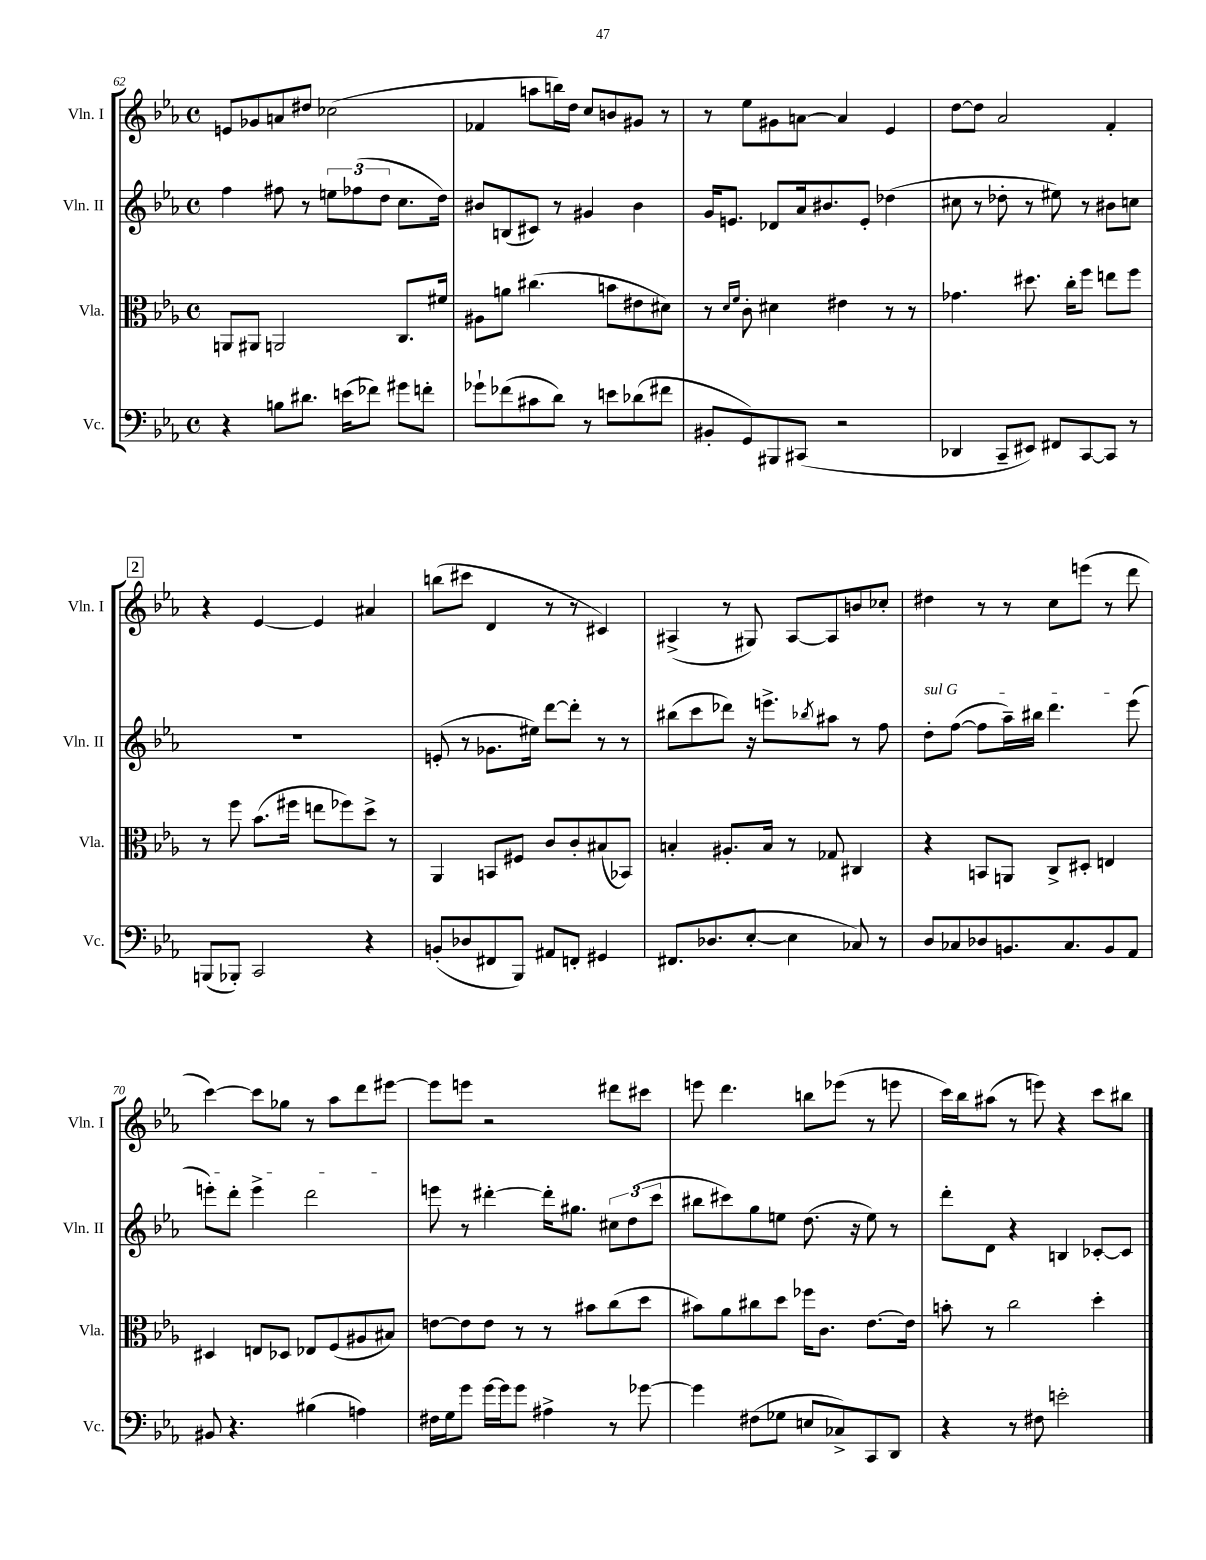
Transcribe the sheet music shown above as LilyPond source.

<<
\new StaffGroup <<
\new Staff = "s0" \with { instrumentName = "Vln. I" shortInstrumentName = "Vln. I" } {
    \clef treble \key ees \major \defaultTimeSignature \time 4/4
    e'8 ges'8 a'8 dis''8 ces''2( |
    fes'4 a''8 b''16) d''16 c''8 b'8 gis'8 r8 |
    r8 ees''8 gis'8 a'8~ a'4 ees'4 |
    d''8~ d''8 aes'2 f'4-. |
    \mark \markup { \box "2" } r4 ees'4~ ees'4 ais'4 |
    b''8( cis'''8 d'4 r8 r8 cis'4) |
    ais4->( r8 gis8) ais8~ ais8 b'8 ces''8-. |
    dis''4 r8 r8 c''8 e'''8( r8 d'''8 |
    c'''4~) c'''8 ges''8 r8 aes''8 d'''8 eis'''8~ |
    eis'''8 e'''8 r2 dis'''8 cis'''8 |
    e'''8 d'''4. b''8 ees'''8( r8 e'''8 |
    c'''16) bes''16 ais''8( r8 e'''8) r4 c'''8 bis''8 \bar "|." |
}
\new Staff = "s1" \with { instrumentName = "Vln. II" shortInstrumentName = "Vln. II" } {
    \clef treble \key ees \major \defaultTimeSignature \time 4/4
    f''4 fis''8 r8 \tuplet 3/2 { e''8 fes''8( d''8 } c''8. d''16) |
    bis'8 b8( cis'8) r8 gis'4 bis'4 |
    g'16 e'8. des'8 aes'16 bis'8. e'8-. des''4( |
    cis''8 r8 des''8-. r8 eis''8) r8 bis'8 c''8 |
    \mark \markup { \box "2" } R1 |
    e'8-.( r8 ges'8. eis''16) d'''8~ d'''8-. r8 r8 |
    bis''8( c'''8 des'''8) r16 e'''8.-> \acciaccatura { bes''8 } ais''8 r8 f''8 |
    \once \override TextSpanner.bound-details.left.text = \markup { \italic "sul G" } d''8-.\startTextSpan f''8~( f''8 aes''16--) bis''16 d'''4. ees'''8( |
    e'''8-.) d'''8-. e'''4-> d'''2\stopTextSpan |
    e'''8 r8 dis'''4~-. dis'''16-. gis''8. \tuplet 3/2 { cis''8 d''8( c'''8 } |
    bis''8 cis'''8) g''8 e''8 d''8.( r16 e''8) r8 |
    d'''8-. d'8 r4 b4 ces'8~-. ces'8 \bar "|." |
}
\new Staff = "s2" \with { instrumentName = "Vla." shortInstrumentName = "Vla." } {
    \clef alto \key ees \major \defaultTimeSignature \time 4/4
    a,8 ais,8 a,2 c8. fis'16 |
    ais8 a'8 cis''4.( b'8 eis'8 dis'8) |
    r8 \grace { d'16 f'16 } c'8-. dis'4 eis'4 r8 r8 |
    ges'4. dis''8. c''16-. f''8 e''8 f''8 |
    \mark \markup { \box "2" } r8 f''8 bes'8.( fis''16 e''8 fes''8) d''8-> r8 |
    aes,4 b,8 fis8 c'8 c'8-. bis8( bes,8) |
    b4-. ais8.-. b16 r8 ges8 cis4 |
    r4 b,8 a,8 c8-> dis8-. e4 |
    dis4 e8 des8 ees8 f8( ais8 bis8) |
    e'8~ e'8 e'8 r8 r8 bis'8 c''8( d''8 |
    bis'8) aes'8 cis''8 d''8 fes''16 c'8. ees'8.~ ees'16 |
    b'8-. r8 c''2 d''4-. \bar "|." |
}
\new Staff = "s3" \with { instrumentName = "Vc." shortInstrumentName = "Vc." } {
    \clef bass \key ees \major \defaultTimeSignature \time 4/4
    r4 b8 dis'8. e'16( fes'8) gis'8 f'8-. |
    ges'8-! fes'8( cis'8 d'8) r8 e'8 des'8( fis'8 |
    bis,8-. g,8) bis,,8 cis,8( r2 |
    des,4 c,8-- eis,8) fis,8 c,8~ c,8 r8 |
    \mark \markup { \box "2" } b,,8( bes,,8-.) c,2 r4 |
    b,8-.( des8 fis,8 bes,,8) ais,8 f,8-. gis,4 |
    fis,8. des8.( ees8~-. ees4 ces8) r8 |
    d8 ces8 des8 b,8. ces8. b,8 aes,8 |
    bis,8 r4. bis4( a4) |
    fis16 g16 g'8 g'16~ g'16 g'8 ais4-> r8 ges'8~ |
    ges'4 fis8( ges8 e8 ces8->) c,8 d,8 |
    r4 r8 fis8 e'2-. \bar "|." |
}
>>
>>
\layout { \context { \Score currentBarNumber = #62 } }
